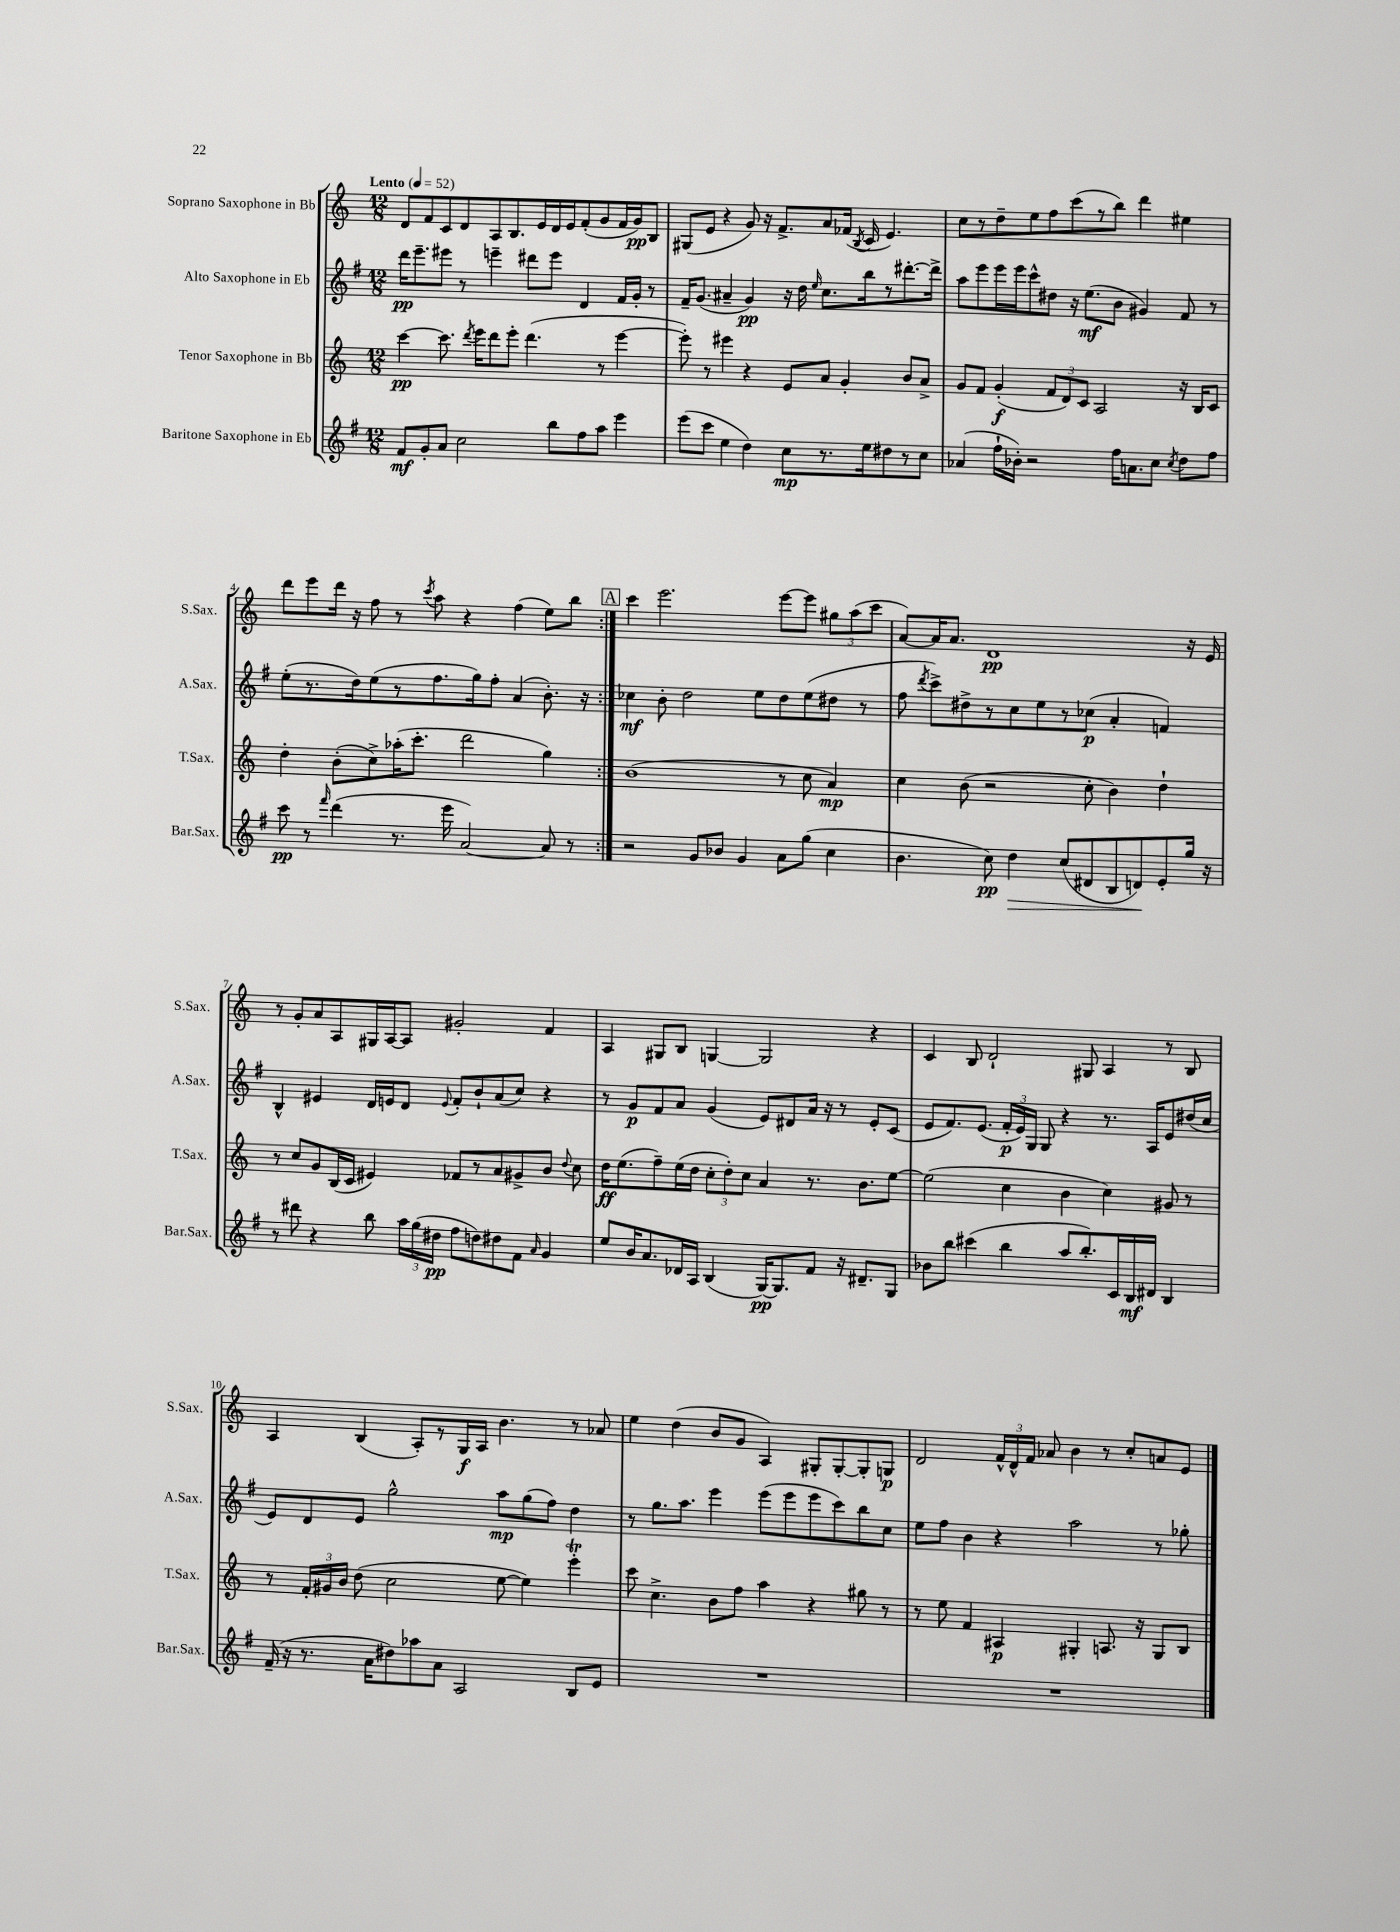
<<
\new StaffGroup <<
\new Staff = "s0" \with { instrumentName = "Soprano Saxophone in Bb" shortInstrumentName = "S.Sax." } {
    \clef treble \key c \major \numericTimeSignature \time 12/8 \tempo "Lento" 4 = 52
    \autoBeamOff \repeat volta 2 { d'8[ f'8 c'8 d'8 a8 b8. e'16 d'16 e'16 f'8-.( g'8 f'16 g'16\pp) b8] |
    gis8[( e'8] r4 g'8) r16 f'8.[-> a'8 fes'16]( \acciaccatura { b8 } c'16 e'4.) |
    c''8[ r8 d''8-- e''8 f''8 c'''8( r8 b''8]) d'''4 eis''4 |
    d'''8[ e'''8 d'''16] r16 f''8 r8 \acciaccatura { c'''8 } a''8 r4 f''4( e''8[) b''8] | }
    \mark \markup { \box "A" } c'''4 e'''2. e'''8[~ e'''8] \tuplet 3/2 { gis''8[ a''8( c'''8] } |
    a'8[~) a'16 a'8.] d'1\pp r16 e'16 |
    r8 g'8[-. a'8 a8 gis16 a16~ a8] gis'2-. f'4 |
    a4 gis8[ b8] g4~ g2 r4 |
    c'4 b8 d'2-! gis8 a4 r8 b8 |
    a4 b4( a8[-.) r8 g16\f a16] b'4. r8 aes'8 |
    e''4 d''4( b'8[ g'8] a4) gis8[-. gis8~-. gis8-. g8]\p |
    d'2 \tuplet 3/2 { f'16[-^ d'16-^ f'16] } aes'8 b'4 r8 c''8[-. a'8 e'8] \bar "|." |
}
\new Staff = "s1" \with { instrumentName = "Alto Saxophone in Eb" shortInstrumentName = "A.Sax." } {
    \clef treble \key g \major \numericTimeSignature \time 12/8
    \autoBeamOff \repeat volta 2 { d'''16[\pp e'''8.-- eis'''8] r8 e'''4-- dis'''8[ e'''8] d'4 fis'16[ g'16]-. r8 |
    fis'16[-- g'8.]( ais'4-- g'4\pp) r16 d''16 \grace { e''16 } c''8.[ b''16 r8 dis'''8.~-. dis'''16]-> |
    a''8[ e'''8 e'''16 e'''16 c'''8-^ dis''8] r16 e''8.[\mf( b'8] gis'4) fis'8 r8 |
    e''8[-.( r8. d''16) e''8( r8 fis''8. g''16) fis''8]-. a'4( b'8.-.) r16 | }
    \mark \markup { \box "A" } ces''4\mf b'8-. d''2 e''8[ d''8 e''8( dis''8] r8 |
    fis''8 \acciaccatura { d'''8 } c'''8[->) dis''8-> r8 c''8 e''8 r8 ces''8]\p( a'4-. f'4) |
    b4-^ eis'4 d'16[ e'16 d'8] \appoggiatura { e'8 } fis'8[-. b'8-! a'8( c''8]) r4 |
    r8 g'8[\p fis'8 a'8] g'4( e'8[) dis'8 a'16] r16 r8 e'8[-. c'8]( |
    e'8[ fis'8.) e'8.]( \tuplet 3/2 { fis'16[-.\p e'16) g16] } g8 r4 r8. a16[ e'8 dis''16( c''16] |
    e'8[) d'8 e'8] g''2-^ a''8[\mp g''8( fis''8]) d''4 |
    r8 g''8.[ a''8.] e'''4 e'''8[( e'''8 e'''8 c'''8) b''8 c''8] |
    e''8[ fis''8] b'4 r4 a''2 r8 ges''8-. \bar "|." |
}
\new Staff = "s2" \with { instrumentName = "Tenor Saxophone in Bb" shortInstrumentName = "T.Sax." } {
    \clef treble \key c \major \numericTimeSignature \time 12/8
    \autoBeamOff \repeat volta 2 { c'''4~\pp c'''8. \acciaccatura { d'''8 } e'''16[ d'''8 e'''8]-. d'''4.( r8 e'''4~ |
    e'''8-.) r8 eis'''4 r4 e'8[ a'8] g'4-. b'8[ a'8]-> |
    g'8[ f'8] g'4-.\f( \tuplet 3/2 { f'8[ d'8) c'8] } a2 r16 b16[ c'8] |
    d''4-. b'8[-.( c''8->) aes''16-.( c'''8.]-. d'''2 g''4) | }
    \mark \markup { \box "A" } b'1( r8 c''8 a'4\mp) |
    c''4 b'8( r2 c''8-. b'4) d''4-! |
    r8 c''8[ g'8 b16( c'16] eis'4) fes'8[ r8 a'8 gis'8-> b'8] \appoggiatura { d''8 } c''8 |
    d''16[\ff e''8.( f''8--) e''16( d''16] \tuplet 3/2 { c''8[-. d''8-.) c''8] } a'4 r8. b'8.[ e''8]~ |
    e''2( c''4 b'4 c''4) gis'8 r8 |
    r8 \tuplet 3/2 { f'16[-. gis'16 b'16] } d''8( c''2 e''8~ e''4) e'''4-.\trill |
    c'''8 c''4.-> b'8[ f''8] a''4 r4 gis''8 r8 |
    r8 e''8 f'4 ais4\p gis4-. a8. r16 gis8[ b8] \bar "|." |
}
\new Staff = "s3" \with { instrumentName = "Baritone Saxophone in Eb" shortInstrumentName = "Bar.Sax." } {
    \clef treble \key g \major \numericTimeSignature \time 12/8
    \autoBeamOff \repeat volta 2 { fis'8[\mf g'8-. a'8] c''2 b''8[ fis''8 a''8] e'''4 |
    e'''8[( c'''8] e''4 d''4) c''8[\mp r8. e''16 dis''8 r8 c''8] |
    aes'4( fis''16[-! bes'16]-.) r2 fis''16[ a'8. c''8] \acciaccatura { c''8 } d''8[ fis''8] |
    c'''8\pp r8 \grace { fis'''16 } d'''4( r8. e'''16 a'2~) a'8 r8 | }
    \mark \markup { \box "A" } r2 g'8[ bes'8] g'4 a'8[ g''8]( c''4 |
    b'4. c''8\pp) d''4\> c''8[( dis'8 b8 d'8\!) e'8-. g''16] r16 |
    r8 dis'''8 r4 b''8 \tuplet 3/2 { a''16[ g''16( dis''16]\pp } fis''8[ d''8) dis''8 fis'8] \grace { a'16 } g'4 |
    e''8[ b'16 a'8. des'16 a16] b4( g16[~\pp) g8. fis'8] r16 dis'8.[-- g8] |
    bes'8[ b''8] cis'''4( b''4 a''8[ b''8.-.) c'16 b16\mf dis'16] b4 |
    fis'16--( r16 r8. a'16[ dis''8) aes''8 a'8] a2 b8[ e'8] |
    R1. |
    R1. \bar "|." |
}
>>
>>
